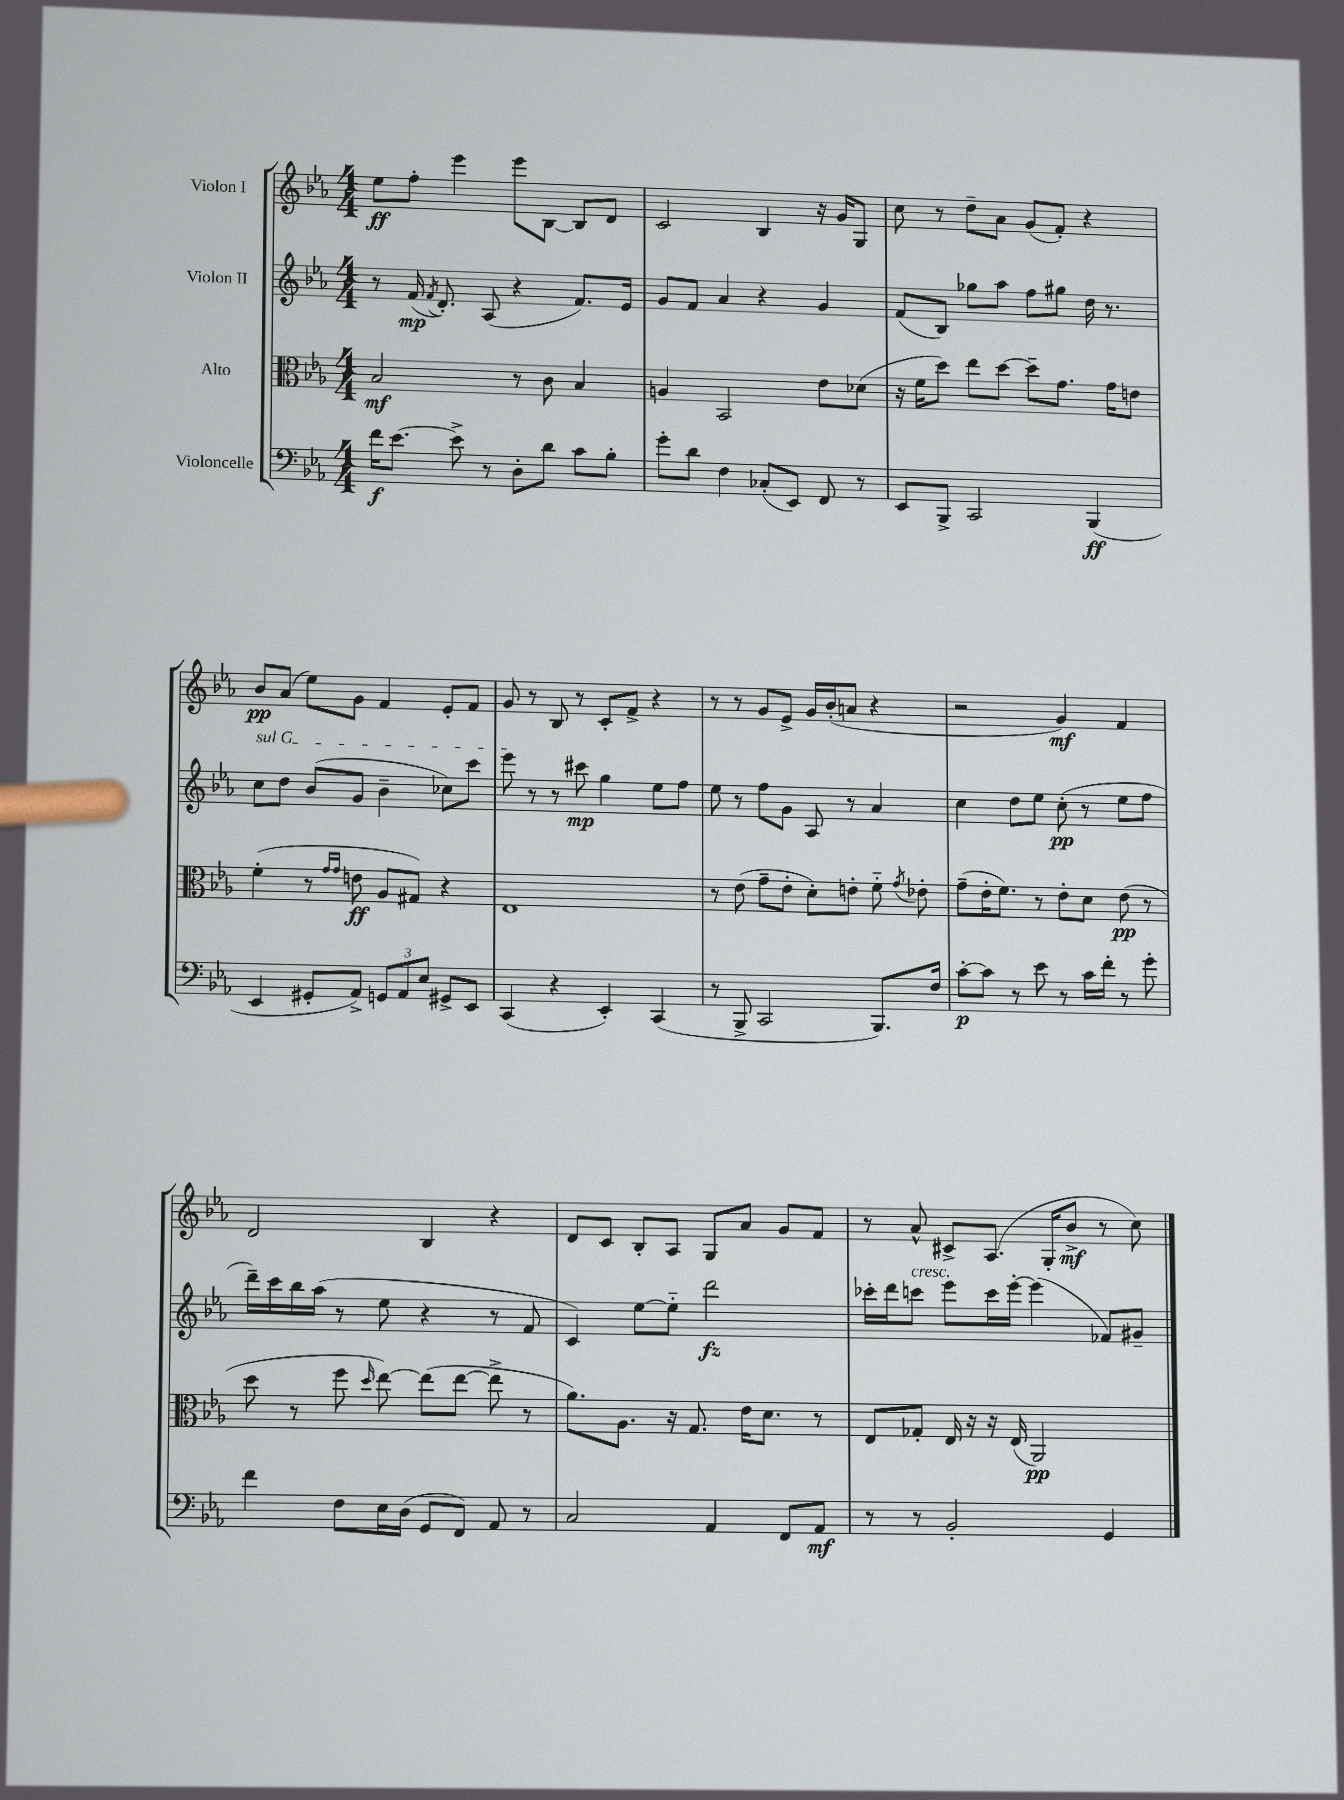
<<
\new StaffGroup <<
\new Staff = "s0" \with { instrumentName = "Violon I" } {
    \clef treble \key ees \major \numericTimeSignature \time 4/4
    \autoBeamOff ees''8[\ff f''8]-. ees'''4 ees'''8[ bes8]~ bes8[ d'8] |
    c'2 bes4 r16 g'16[ g8] |
    c''8 r8 d''8[-- aes'8] g'8[( f'8]-.) r4 |
    bes'8[\pp aes'8]( ees''8[) g'8] f'4 ees'8[-. f'8] |
    g'8 r8 bes8 r8 c'8[-. f'8]-> r4 |
    r8 r8 g'8[ ees'8]-> g'16[ bes'16-.( a'8] r4 |
    r2 g'4\mf) f'4 |
    d'2 bes4 r4 |
    d'8[ c'8] bes8[-. aes8] g8[ aes'8] g'8[ f'8] |
    r8 aes'8-^ cis'8[-> aes8.]( g16[-. bes'8]->\mf r8 c''8) \bar "|." |
}
\new Staff = "s1" \with { instrumentName = "Violon II" } {
    \clef treble \key ees \major \numericTimeSignature \time 4/4
    \autoBeamOff r8 f'16\mp( \acciaccatura { f'8 } d'8.-.) aes8( r4 f'8.[) ees'16] |
    g'8[ f'8] aes'4 r4 g'4 |
    f'8[( bes8]) ges''8[ aes''8] f''8[ gis''8] d''16 r8. |
    \once \override TextSpanner.bound-details.left.text = \markup { \italic "sul G" } c''8[\startTextSpan d''8] bes'8[( g'8] bes'4-- ces''8[) c'''8] |
    ees'''8\stopTextSpan r8 r8 cis'''8\mp g''4 ees''8[ f''8] |
    ees''8 r8 f''8[ g'8] aes8 r8 aes'4 |
    c''4 d''8[ ees''8] c''8-.\pp( r8 ees''8[ f''8] |
    d'''16[--) c'''16 bes''16 aes''16]( r8 ees''8 r4 r8 f'8 |
    c'4) ees''8[~ ees''8]-_ d'''2\fz |
    ces'''16[-. d'''16 c'''8]^\markup { \italic "cresc." } ees'''8[ c'''16 ees'''16]~-. ees'''4( fes'8[) gis'8]-- \bar "|." |
}
\new Staff = "s2" \with { instrumentName = "Alto" } {
    \clef alto \key ees \major \numericTimeSignature \time 4/4
    \autoBeamOff bes2\mf r8 c'8 bes4 |
    a4 bes,2 ees'8[ des'8]( |
    r16 f'16[ d''8]) ees''8[ d''8]~ d''8[-- g'8.] g'16[ e'8] |
    f'4-.( r8 \grace { g'16[ g'16] } e'8\ff aes8[ gis8]) r4 |
    ees1 |
    r8 ees'8( g'8[-- ees'8]-. d'8[-.) e'8]-. f'8-_ \acciaccatura { g'8 } ees'8-. |
    g'8[--( ees'16-. f'8.]) r8 ees'8[-. d'8] ees'8\pp( r8 |
    d''8 r8 f''8 \grace { d''16 } ees''8~) ees''8[( ees''8]~ ees''8-> r8 |
    aes'8.[) aes8.] r16 g8. ees'16[ d'8.] r8 |
    ees8[ ges8]-. ees16 r16 r16 ees16( aes,2\pp) \bar "|." |
}
\new Staff = "s3" \with { instrumentName = "Violoncelle" } {
    \clef bass \key ees \major \numericTimeSignature \time 4/4
    \autoBeamOff f'16[\f ees'8.]~ ees'8-> r8 d8[-. d'8] c'8[ bes8]-. |
    g'8[-. d'8] f4 ces8[-.( ees,8]) f,8 r8 |
    ees,8[ bes,,8]-> c,2 bes,,4\ff( |
    ees,4 gis,8[-. aes,8]->) \tuplet 3/2 { g,8[ aes,8 ees8] } gis,8[-> ees,8] |
    c,4( r4 ees,4-.) c,4( |
    r8 bes,,8-> c,2 bes,,8.[) f16] |
    c'8[~-.\p c'8] r8 ees'8 r8 c'16[ f'16]-. r8 g'8-. |
    f'4 f8[ ees16 d16]( g,8[ f,8]) aes,8 r8 |
    c2 aes,4 f,8[ aes,8]\mf |
    r8 r8 bes,2-. g,4 \bar "|." |
}
>>
>>
\layout { \context { \Score \remove "Bar_number_engraver" } }
